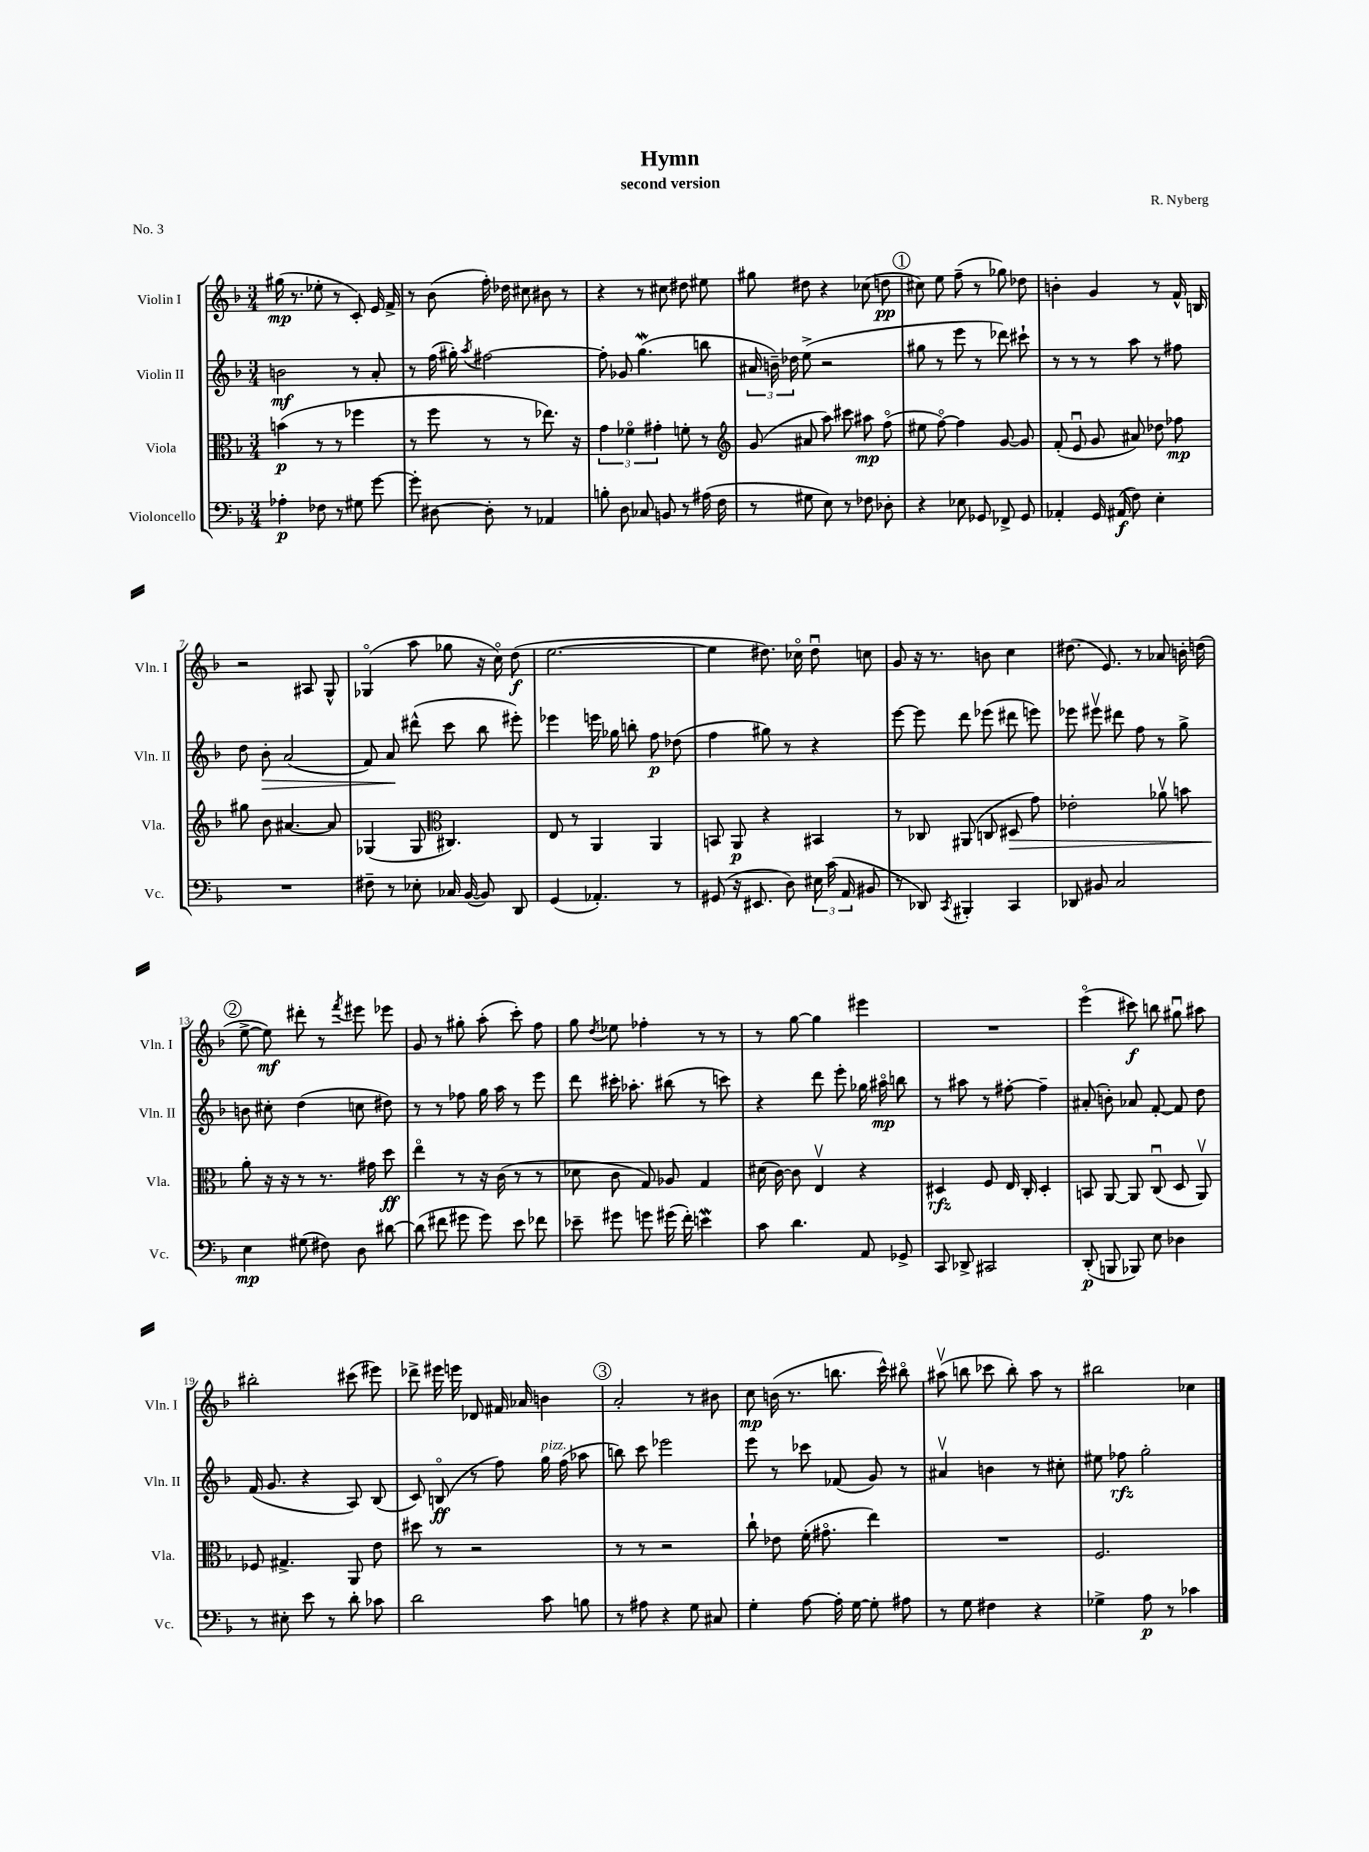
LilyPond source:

\header { title = "Hymn" composer = "R. Nyberg" subtitle = "second version" piece = "No. 3" }
<<
\new StaffGroup <<
\new Staff = "s0" \with { instrumentName = "Violin I" shortInstrumentName = "Vln. I" } {
    \clef treble \key f \major \numericTimeSignature \time 3/4
    \autoBeamOff gis''16\mp( r8. ees''8-. r8 c'8-.) e'16 f'16-> |
    r8 bes'8( f''16-.) des''16 cis''8 bis'8 r8 |
    r4 r8 cis''8 dis''8 eis''8 |
    gis''8 dis''8 r4 ces''8( d''8\pp |
    \mark \markup { \circle "1" } cis''8) e''8 f''8--( r8 ges''8) des''8 |
    b'4-. g'4 r8 f'16-^ b16 |
    r2 ais8 g8-^ |
    ges4\flageolet( a''8 ges''8 r16 c''16\flageolet) d''8\f( |
    e''2.~ |
    e''4 dis''8.) ces''16\flageolet dis''8\downbow c''8 |
    g'8 r16 r8. b'8 c''4 |
    dis''8.( e'8.) r8 aes'8 b'16-. d''16( |
    \mark \markup { \circle "2" } e''8~-> e''8\mf) dis'''8-. r8 \acciaccatura { f'''8 } eis'''8 ees'''8 |
    g'8 r8 gis''8-. a''8-.( c'''8-.) f''8 |
    g''8 \acciaccatura { d''8 } ees''8 fes''4-. r8 r8 |
    r8 g''8~ g''4 eis'''4 |
    R2. |
    e'''4\flageolet( cis'''8\f) b''8 gis''8\downbow ais''8 |
    bis''2-. cis'''8( eis'''8) |
    des'''8-> eis'''16 e'''16 des'8 fis'16 aes'16 b'4 |
    \mark \markup { \circle "3" } a'2-. r8 bis'8 |
    c''8\mp b'16( r8. b''8. c'''16-^) bis''8\flageolet |
    ais''8\upbow( b''8 ces'''8 b''8-.) ais''8 r8 |
    bis''2 ces''4 \bar "|." |
}
\new Staff = "s1" \with { instrumentName = "Violin II" shortInstrumentName = "Vln. II" } {
    \clef treble \key f \major \numericTimeSignature \time 3/4
    \autoBeamOff b'2\mf r8 a'8-. |
    r8 f''16( gis''16-.) \acciaccatura { a''8 } fis''2~ |
    fis''8-. ges'8 g''4.\mordent( b''8 |
    \tuplet 3/2 { ais'16 b'16--) des''16 } e''8->( r2 |
    \mark \markup { \circle "1" } gis''8 r8 e'''8 r8 des'''8) cis'''8-! |
    r8 r8 r8 a''8 r8 fis''8 |
    d''8 bes'8-.\> a'2( |
    f'8) a'8\! dis'''8-^( c'''8 bes''8 eis'''8-.) |
    ees'''4 e'''16 ges''16 b''8-. f''8\p des''8( |
    f''4 gis''8) r8 r4 |
    e'''8~ e'''8 d'''8 ees'''8( dis'''8 e'''8) |
    ees'''8 eis'''8\upbow dis'''8 f''8 r8 g''8-> |
    \mark \markup { \circle "2" } b'8 cis''8-. d''4( c''8 dis''8) |
    r8 r8 fes''8 g''16 a''16 r8 e'''8 |
    d'''8 cis'''16-. aes''8.-. bis''8( r8 c'''8) |
    r4 d'''8 e'''8-. ges''16 ais''16\flageolet\mp b''8 |
    r8 ais''8 r8 fis''8~-. fis''4-- |
    ais'8-.( b'8-.) aes'8 f'8~-. f'8 d''8 |
    f'16( g'8. r4 a8) bes8( |
    c'8) b8\flageolet\ff( r8 f''8) g''16^\markup { \italic "pizz." } f''16( aes''8 |
    \mark \markup { \circle "3" } b''8) c'''8 ees'''2 |
    e'''8 r8 ces'''8 fes'8( g'8) r8 |
    ais'4\upbow b'4 r8 cis''8-. |
    eis''8 fes''8\rfz g''2-. \bar "|." |
}
\new Staff = "s2" \with { instrumentName = "Viola" shortInstrumentName = "Vla." } {
    \clef alto \key f \major \numericTimeSignature \time 3/4
    \autoBeamOff b'4\p( r8 r8 fes''4 |
    r8 f''8 r8 r8 ees''8.) r16 |
    \tuplet 3/2 { g'4 fes'4\flageolet gis'4-. } f'8-. r8 |
    \clef treble g'8( ais'8 a''8) cis'''8 ais''8\mp f''8\flageolet( |
    \mark \markup { \circle "1" } eis''8 f''8~\flageolet) f''4 g'8~ g'8 |
    f'8-.( e'8\downbow g'8 ais'8) des''8 fes''8\mp |
    gis''8 bes'8 ais'4.~ ais'8 |
    ges4( ges8 \clef alto cis4.) |
    e8 r8 a,4 a,4 |
    b,8 a,8\p r4 bis,4 |
    r8 ces8 ais,8( c8 dis8\> g'8) |
    ees'2-. aes'8\upbow b'8 |
    \mark \markup { \circle "2" } a'8-.\! r16 r16 r8 r8. gis'16 d''8\ff |
    e''4\flageolet r8 r16 c'16( r8 r8 |
    des'8 c'8 g8) aes8 g4 |
    dis'16( c'16~) c'8 e4\upbow r4 |
    dis4\rfz f8 e16 c16-. dis4-. |
    b,8 a,8~ a,8 c8\downbow( d8 a,8\upbow) |
    fes8 gis4.-> a,8 e'8 |
    dis''8 r8 r2 |
    \mark \markup { \circle "3" } r8 r8 r2 |
    c''8-! ees'8 f'16-.( gis'8.\flageolet e''4) |
    R2. |
    f2. \bar "|." |
}
\new Staff = "s3" \with { instrumentName = "Violoncello" shortInstrumentName = "Vc." } {
    \clef bass \key f \major \numericTimeSignature \time 3/4
    \autoBeamOff aes4-.\p fes8 r8 gis8 g'8~ |
    g'8-. dis8~ dis8-. r8 aes,4 |
    b8-. d8 ces8 b,8 r8 ais16( f16 |
    r8 gis8 e8) r8 fes8 des8-. |
    \mark \markup { \circle "1" } r4 ees8 ges,8 fes,8-> ges,8 |
    aes,4-. g,16 ais,16\f( f8) e4-. |
    R2. |
    fis8-- r8 ees8-. ces16 bes,16~( bes,8) d,8 |
    g,4( aes,4.-.) r8 |
    gis,8( r16 eis,8. d8) \tuplet 3/2 { eis16 c'16( a,16 } bis,8 |
    r8 des,8) \acciaccatura { c,8 } bis,,4-. c,4 |
    des,8 bis,8 c2 |
    \mark \markup { \circle "2" } e4\mp gis8( fis8) d8 dis'8~ |
    dis'8( fis'8 gis'8 gis'8) e'8 fes'8 |
    ees'8-- gis'8 g'8 gis'16( f'16-.) e'4\mordent |
    c'8 d'4. a,8 ges,8-> |
    c,8 des,8-> cis,2 |
    d,8-.\p( b,,8 bes,,8) e8 des4 |
    r8 eis8-. e'8 r8 d'8-. ces'8 |
    d'2 c'8 b8 |
    \mark \markup { \circle "3" } r8 ais8 r4 g8 cis8 |
    g4-. a8~ a16-. g16~ g8-. ais8 |
    r8 g8 fis4 r4 |
    ges4-> a8\p r8 ces'4 \bar "|." |
}
>>
>>
